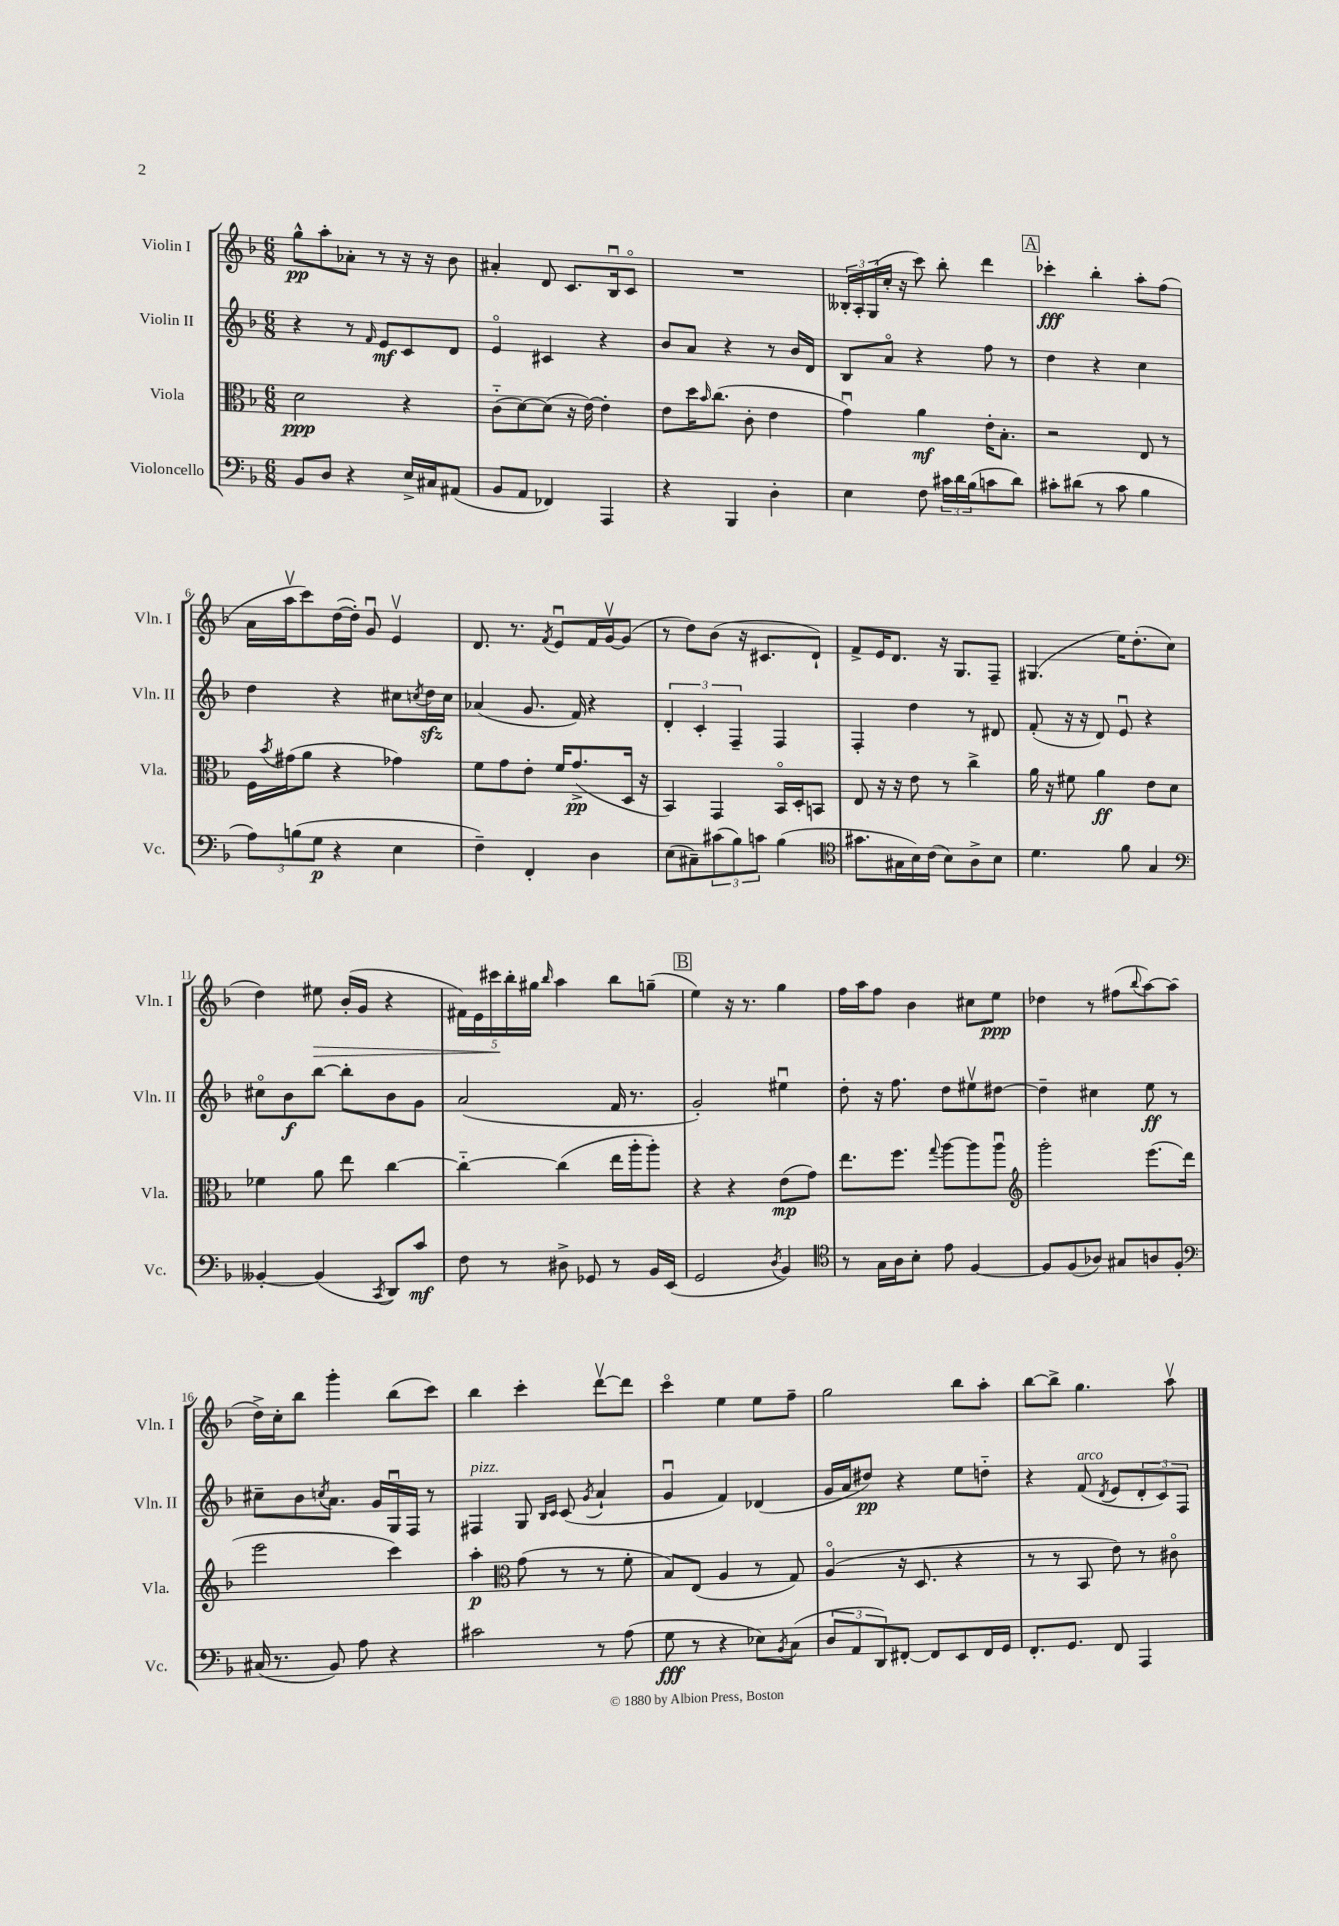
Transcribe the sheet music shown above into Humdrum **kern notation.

**kern	**kern	**kern	**kern
*staff4	*staff3	*staff2	*staff1
*clefF4	*clefC3	*clefG2	*clefG2
*k[b-]	*k[b-]	*k[b-]	*k[b-]
*M6/8	*M6/8	*M6/8	*M6/8
8BB-	2d	4r	8gg^^
8D	.	.	8aa'
4r	.	8r	8a-'
.	.	16qqf	.
.	.	8e	8r
16E^	4r	8c	16r
16C#	.	.	16r
(8AA#	.	8d	8b-
=	=	=	=
8BB-	(8c'~	4eo	4a#'
8AA	[8d)	.	.
4FF-)	(8d]	4c#	8d
.	16r	.	8.c
.	[16e)	.	.
4AAA	4e']	4r	.
.	.	.	16B-u
.	.	.	8co
=	=	=	=
4r	8e	8b-	2.r
.	16dd	8a	.
.	16qqb-	.	.
.	(8.cc	.	.
4BBB-	.	4r	.
.	8c'	.	.
4D'	4e	8r	.
.	.	16b-	.
.	.	16d	.
=	=	=	=
4E	4gu)	8B-	24B--'
.	.	.	24A'
.	.	.	(24G
.	.	8ao	16cc'
.	.	.	16r
8F	4a	4r	8ccc)
24c#	.	.	8bb-'
24d	.	.	.
(24B-	.	.	.
8c	16e'	8ff	4ddd
.	8.B-'	.	.
8d)	.	8r	.
=	=	=	=
8c#'	2r	4dd	4ccc-'
(8d#	.	.	.
8r	.	4r	4bb-'
8c#	.	.	.
4B-	8E	4cc	8aa'
.	8r	.	(8ff
=	=	=	=
12A)	16F	4dd	16a
.	8qb-	.	.
.	(16g#	.	16aav
(12B	.	.	.
.	8a	.	8ccc)
12G	.	.	.
4r	4r	4r	([16dd
.	.	.	16dd'])
.	.	.	8gu
4E	4g-)	8cc#	4ev
.	.	8qcc	.
.	.	16dd	.
.	.	16cc	.
=	=	=	=
4F~)	8f	(4a-	8.d
.	8g	.	.
.	.	.	8.r
4FF'	8e'	8.g	.
.	.	.	8qf
.	16f	.	8eu
.	(8.g^	16f)	.
4D	.	4r	16f
.	.	.	[16gv
.	16D	.	(8g]
.	16r	.	.
=	=	=	=
(8E	4BB-)	6d'	8r
8C#~)	.	.	8dd)
.	.	6c'	.
(12c#	4GG	.	(8b-
12B-)	.	6F~	.
.	.	.	16r
12c	.	.	.
.	.	.	8.c#
(4B-	16BB-o	4F	.
.	16D'	.	.
.	8BB	.	8d`)
=	=	=	=
*clefC4	*	*	*
8.g#	8E	4F'	8f^
.	16r	.	16e
16G#	16r	.	8.d
16B-)	8e	4dd	.
(16c	.	.	.
8B-)	8r	.	16r
.	.	.	8.G
8A^	4cc^	8r	.
8B-	.	8d#	8F~
=	=	=	=
4.d	16a	(8f'	(4.G#
.	16r	.	.
.	8f#	16r	.
.	.	16r	.
.	4a	8d)	.
8f	.	8eu	16ee)
.	.	.	(8.dd'
4G	8e	4r	.
.	8d	.	8cc
=	=	=	=
*clefF4	*	*	*
[4BB--'	4f-	8cc#o	4dd)
.	.	8b-	.
(4BB--]	8a	[8bb-	8ee#
.	8ee	8bb-']	(16b-'
.	.	.	16g
8qCC	.	.	.
8DD)	[4cc	8b-	4r
8c	.	8g	.
=	=	=	=
8F	4cc'~_	(2a	20f#)
.	.	.	20e
.	.	.	20ccc#
8r	.	.	.
.	.	.	20bb-'
.	.	.	20gg#
.	.	.	16qqbb-
8D#^	(4cc]	.	4aa
8GG-	.	.	.
8r	16ee	16f	8bb-
.	16aa'	8.r	.
16BB-	8aa')	.	(8gg~
(16EE	.	.	.
=	=	=	=
2GG	4r	2g')	4ee)
.	4r	.	16r
.	.	.	8.r
8qD	.	.	.
4BB-)	(8e	4ee#u	4gg
.	8g)	.	.
=	=	=	=
*clefC4	*	*	*
8r	8.ee	8dd'	16ff
.	.	.	16aa
16G	.	16r	8ff
16A	8.ff	8.ff	.
8B-'	.	.	4b-
.	8qqgg	.	.
8e	[8aa	8dd	.
[4F	8aa]	8ee#v	8cc#
.	8aau	[8dd#	8ee
=	=	=	=
*	*clefG2	*	*
8F]	2ggg'	4dd#~]	4dd-
(8F	.	.	.
8A-)	.	4cc#	8r
8G#	.	.	(8ff#
.	.	.	8qqbb-
8A	(8.eee	8ee	[8aa)
8F'	.	8r	(8aa]
.	16ddd	.	.
=	=	=	=
*clefF4	*	*	*
(16C#	2eee	8cc#~	16dd^)
8.r	.	.	16cc'
.	.	8b-	8bb-
.	.	8qcc	.
8BB-)	.	8.a	4ggg'
8A	.	.	.
.	.	16g	.
4r	4ccc)	16Gu	(8bb-
.	.	16F	.
.	.	8r	8ccc)
=	=	=	=
2c#	4aa'	4F#	4bb-
*	*clefC3	*	*
.	(8g	8G	4ccc'
.	.	16qqB-	.
.	.	16qqc	.
.	8r	(8c	.
.	.	8qg	.
8r	8r	4a`	[8dddv
(8A	8f'	.	8ddd]
=	=	=	=
8G	8B-)	4gu	4ccco
8r	(8E	.	.
4r	4A	4f)	4ee
8E-)	8r	(4d-	8ee
8qBB-	.	.	.
(8C	8G)	.	8ff~
=	=	=	=
12D	(4Ao	16g	2gg
.	.	16a	.
12AA	.	.	.
.	.	8dd#)	.
12DD)	.	.	.
[8FF#'	16r	4r	.
.	8.D	.	.
8FF#]	.	.	.
8EE	4r	8ee	8bb-
16FF#	.	8dd'~	8aa'
16GG	.	.	.
=	=	=	=
8.FF'	8r	4r	[8bb-
.	8r	.	8bb-^]
8.GG	.	.	.
.	8BB-	(8f	4.gg
.	.	8qd	.
8FF	8e)	8e	.
4AAA	8r	12d'	.
.	.	12c)	.
.	8c#o	.	8aav
.	.	12F	.
==	==	==	==
*-	*-	*-	*-
